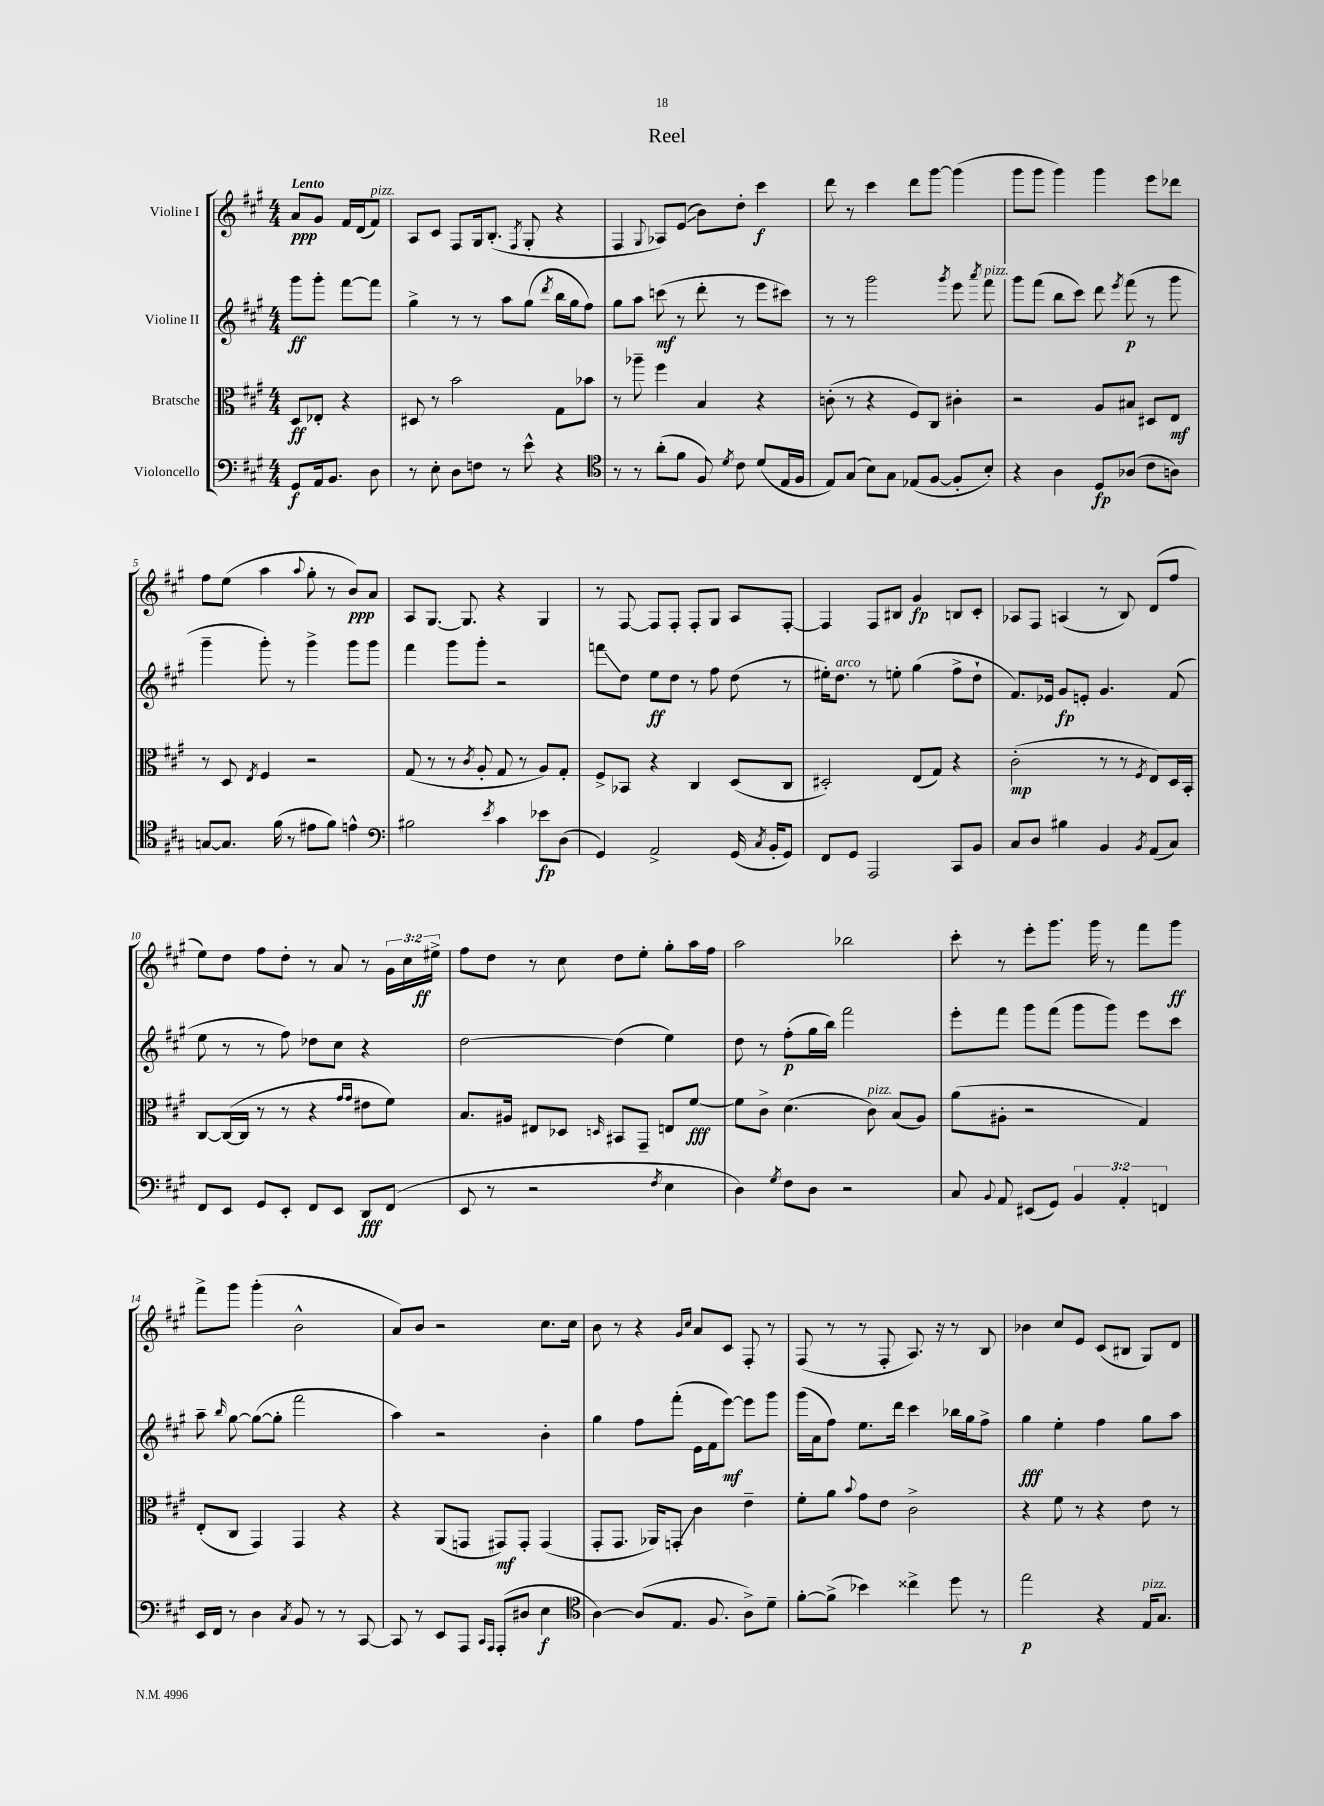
\header { title = "Reel" }
<<
\new StaffGroup <<
\new Staff = "s0" \with { instrumentName = "Violine I" } {
    \clef treble \key a \major \numericTimeSignature \time 4/4 \override Staff.TupletNumber.text = #tuplet-number::calc-fraction-text \partial 2 \tempo "Lento"
    \autoBeamOff a'8[\ppp gis'8] fis'16[ d'16( fis'8]^\markup { \italic "pizz." }) |
    a8[ cis'8] fis8[ gis16 b8.]-.( \acciaccatura { fis8 } gis8-. r4 |
    fis4 \appoggiatura { gis8 } aes8[) e'8]\glissando( b'8[) d''8]-. cis'''4\f |
    d'''8 r8 cis'''4 d'''8[ gis'''8]~ gis'''4( |
    gis'''8[ gis'''8] gis'''4) gis'''4 e'''8[ des'''8] |
    fis''8[ e''8]( a''4 \appoggiatura { a''8 } gis''8-. r8 b'8[\ppp) a'8] |
    a8[ gis8.]~ gis8. r4 gis4 |
    r8 fis8~ fis8[ fis8]-. fis8[-. gis8] a8[ fis8]~-. |
    fis4 fis8[ bis8] gis'4\fp b8[ cis'8]-. |
    aes8[ fis8] a4( r8 b8) d'8[( fis''8] |
    e''8[) d''8] fis''8[ d''8]-. r8 a'8 r8 \tuplet 3/2 { gis'16[ cis''16 eis''16]->\ff } |
    fis''8[ d''8] r8 cis''8 d''8[ e''8]-. gis''8[-. a''16 fis''16] |
    a''2 bes''2 |
    cis'''8-. r8 e'''8[-. gis'''8.] gis'''16 r8 fis'''8[ gis'''8]\ff |
    fis'''8[-> gis'''8] gis'''4-.( b'2-^ |
    a'8[) b'8] r2 cis''8.[ cis''16] |
    b'8 r8 r4 \grace { gis'16[ cis''16] } a'8[ cis'8] fis8-. r8 |
    fis8( r8 r8 fis8-. a8.) r16 r8 b8 |
    bes'4 cis''8[ e'8] cis'8[( bis8] gis8[) d'8] \bar "|." |
}
\new Staff = "s1" \with { instrumentName = "Violine II" } {
    \clef treble \key a \major \numericTimeSignature \time 4/4 \partial 2
    \autoBeamOff gis'''8[\ff gis'''8]-. fis'''8[~ fis'''8] |
    gis''4-> r8 r8 a''8[ gis''8]( \acciaccatura { d'''8 } b''16[ gis''16 fis''8]) |
    gis''8[ a''8] c'''8\mf( r8 d'''8-. r8 e'''8[ cis'''8]) |
    r8 r8 gis'''2 \acciaccatura { gis'''8 } e'''8 \acciaccatura { a'''8 } fis'''8^\markup { \italic "pizz." } |
    gis'''8[ fis'''8]( b''8[ cis'''8]) d'''8 \acciaccatura { e'''8 } fis'''8\p( r8 gis'''8 |
    gis'''4-- gis'''8-.) r8 gis'''4-> gis'''8[ gis'''8] |
    fis'''4 gis'''8[ gis'''8]-. r2 |
    f'''8[\glissando d''8] e''8[\ff d''8] r8 fis''8 d''8( r8 |
    eis''16[-.) d''8.]^\markup { \italic "arco" } r8 e''8-. gis''4( fis''8[-> d''8]-! |
    fis'8.[) ees'16] gis'8[\fp e'8]-. gis'4. fis'8( |
    e''8 r8 r8 fis''8) des''8[ cis''8] r4 |
    d''2~ d''4( e''4) |
    d''8 r8 fis''8[-.\p( gis''16 b''16]) fis'''2 |
    e'''8[-. fis'''8] gis'''8[ fis'''8]( gis'''8[ gis'''8]) e'''8[ cis'''8] |
    a''8-- \grace { b''16 } gis''8~ gis''8[~( gis''8]-. fis'''2 |
    a''4) r2 b'4-. |
    gis''4 fis''8[ fis'''8]-.( e'16[ fis'16 e'''8]~\mf) e'''8[ gis'''8] |
    gis'''16[( a'16 fis''8]) e''8.[ d'''16] cis'''4 bes''16[ gis''16 fis''8]-> |
    gis''4\fff e''4-. fis''4 gis''8[ a''8] \bar "|." |
}
\new Staff = "s2" \with { instrumentName = "Bratsche" } {
    \clef alto \key a \major \numericTimeSignature \time 4/4 \partial 2
    \autoBeamOff d8[\ff ees8]-. r4 |
    dis8 r8 b'2 gis8[ bes'8] |
    r8 aes''8-- fis''4 b4 r4 |
    c'8-.( r8 r4 fis8[) cis8] cis'4-. |
    r2 a8[ bis8] dis8[ e8]\mf |
    r8 d8 \acciaccatura { e8 } fis4 r2 |
    gis8( r8 r8 \acciaccatura { cis'8 } a8-. gis8 r8 a8[) gis8]-. |
    fis8[-> bes,8] r4 cis4 d8[( cis8] |
    dis2-.) e8[( gis8]) r4 |
    cis'2-.\mp( r8 r8 \acciaccatura { fis8 } e8[) d16 b,16]-. |
    cis8[~ cis16~( cis16] r8 r8 r4 \grace { gis'16[ gis'16] } eis'8[ fis'8]) |
    b8.[ ais16] eis8[ des8] \grace { d16 } bis,8[ gis,8]-- e8[ fis'8]~\fff |
    fis'8[ cis'8]-> d'4.( cis'8^\markup { \italic "pizz." }) b8[( a8]) |
    a'8[( ais8]-. r2 gis4) |
    e8[-.( cis8] gis,4) gis,4 r4 |
    r4 a,8[( g,8] gis,8[\mf) gis,8]-. gis,4( |
    gis,8[-. gis,8.] aes,16[) g,8]-.\glissando cis'4 e'4-- |
    fis'8[-. a'8] \appoggiatura { b'8 } gis'8[ e'8] cis'2-> |
    r4 fis'8 r8 r4 e'8 r8 \bar "|." |
}
\new Staff = "s3" \with { instrumentName = "Violoncello" } {
    \clef bass \key a \major \numericTimeSignature \time 4/4 \override Staff.TupletNumber.text = #tuplet-number::calc-fraction-text \partial 2
    \autoBeamOff gis,8[\f a,16 b,8.] d8 |
    r8 e8-. d8[ f8] r8 e'8-^ r4 |
    \clef tenor r8 r8 a'8[-.( fis'8] fis8) \acciaccatura { d'8 } cis'8 d'8[( e16 fis16] |
    e8[) gis8]( b8[) gis8] ees8[( fis8]~ fis8[-. b8]-.) |
    r4 a4 d8[\fp aes8]( cis'8[ a8]) |
    g8[~ g8.] fis'16( r8 eis'8[ fis'8]) e'4-^ |
    \clef bass bis2 \acciaccatura { e'8 } cis'4 ees'8[\fp d8]( |
    gis,4) a,2-> gis,16( \acciaccatura { cis8 } b,16[-. gis,8]) |
    fis,8[ gis,8] a,,2 cis,8[ b,8] |
    cis8[ d8] bis4 b,4 \acciaccatura { b,8 } a,8[( cis8]) |
    fis,8[ e,8] gis,8[ e,8]-. fis,8[ e,8] d,8[\fff fis,8]( |
    e,8 r8 r2 \acciaccatura { fis8 } e4 |
    d4) \acciaccatura { gis8 } fis8[ d8] r2 |
    cis8 \appoggiatura { b,8 } a,8 eis,8[( gis,8]) \tuplet 3/2 { b,4 a,4-. f,4 } |
    e,16[ fis,16] r8 d4 \acciaccatura { cis8 } b,8 r8 r8 cis,8~ |
    cis,8 r8 e,8[ a,,8] \grace { cis,16[ a,,16] } a,,8[-.( dis8] e4\f |
    \clef tenor a4~) a8[( e8.] fis8. a8[->) d'8]-- |
    fis'8[~-. fis'8]->( bes'4) cisis''4-> d''8 r8 |
    e''2\p r4 e16[^\markup { \italic "pizz." } gis8.] \bar "|." |
}
>>
>>
